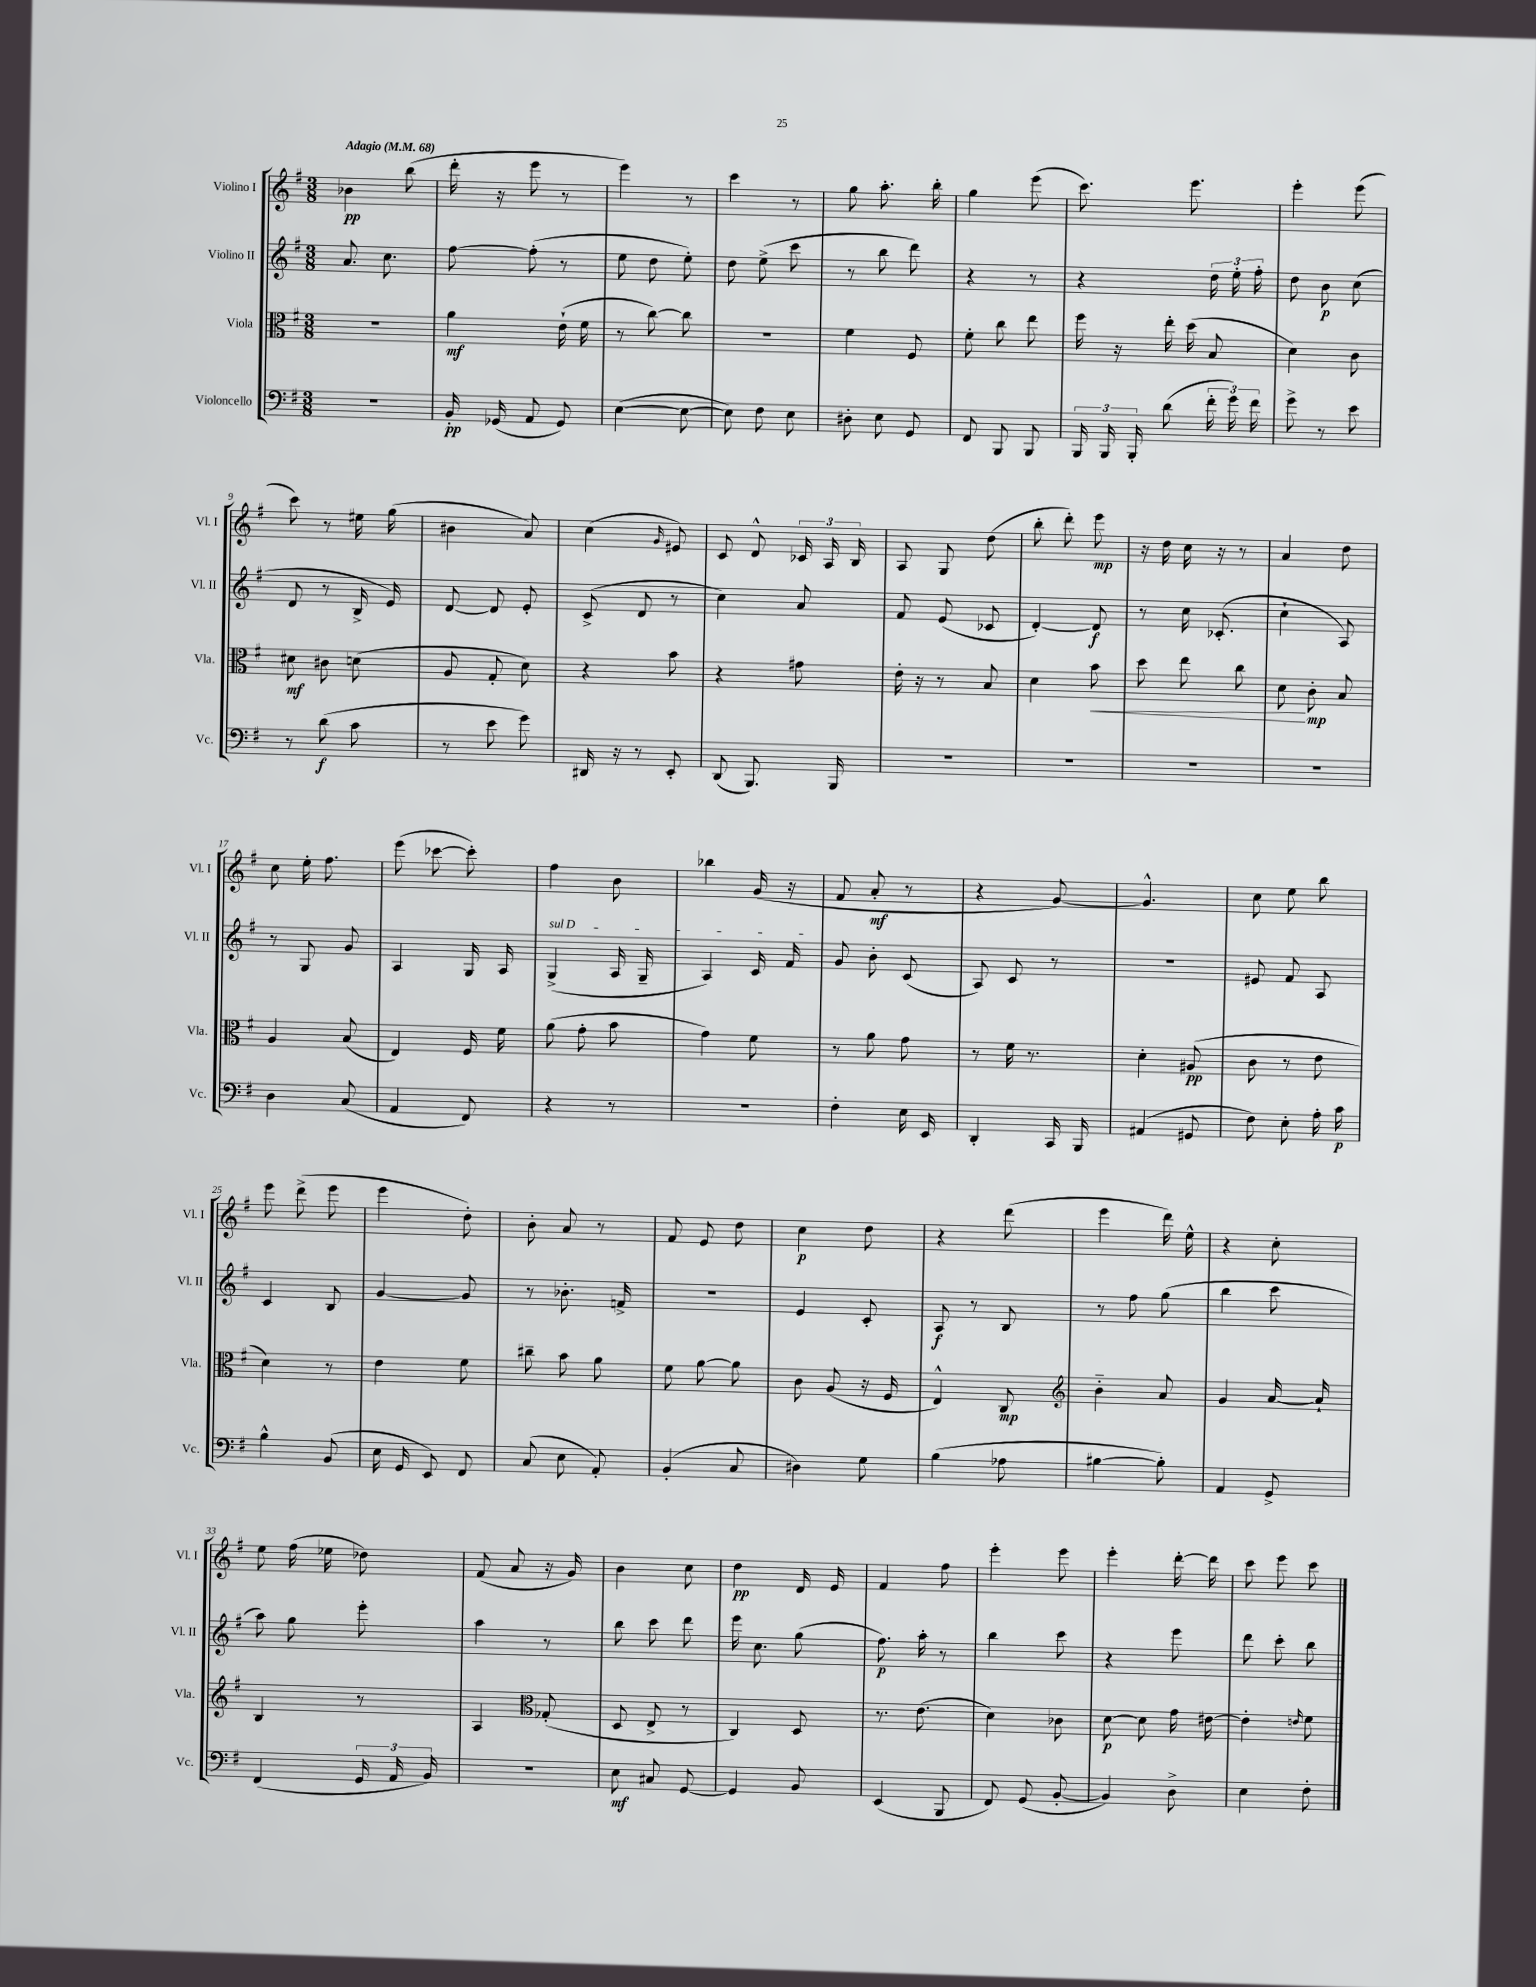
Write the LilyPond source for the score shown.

<<
\new StaffGroup <<
\new Staff = "s0" \with { instrumentName = "Violino I" shortInstrumentName = "Vl. I" } {
    \clef treble \key g \major \numericTimeSignature \time 3/8 \tempo "Adagio" 4 = 68
    \autoBeamOff bes'4\pp b''8( |
    d'''16-. r16 e'''8 r8 |
    e'''4) r8 |
    c'''4 r8 |
    g''8 a''8.-. b''16-. |
    g''4 e'''8( |
    c'''8.) e'''8. |
    e'''4-. e'''8( |
    c'''8) r8 eis''16 g''16( |
    bis'4 a'8) |
    c''4( \grace { g'16 } eis'8) |
    c'8 d'8-^ \tuplet 3/2 { ces'16 a16 b16 } |
    a8 g8 d''8( |
    b''8-. d'''8-.) e'''8\mp |
    r16 d''16 c''16 r16 r8 |
    a'4 d''8 |
    c''8 e''16-. fis''8. |
    e'''8( ces'''8~ ces'''8-.) |
    fis''4 b'8 |
    bes''4 g'16( r16 |
    fis'8 a'8-.\mf r8 |
    r4 g'8~) |
    g'4.-^ |
    c''8 e''8 b''8 |
    e'''8 d'''8->( e'''8 |
    e'''4 d''8-.) |
    b'8-. a'8 r8 |
    fis'8 e'8 d''8 |
    c''4\p d''8 |
    r4 d'''8( |
    e'''4 d'''16) e''16-^ |
    r4 c''8-. |
    e''8 fis''16( ees''16 des''8) |
    fis'8( a'8 r16 g'16) |
    b'4 c''8 |
    d''4\pp d'16 e'16 |
    fis'4 fis''8 |
    e'''4-. e'''8 |
    e'''4-. d'''16~-. d'''16 |
    c'''8 e'''8 c'''8 \bar "|." |
}
\new Staff = "s1" \with { instrumentName = "Violino II" shortInstrumentName = "Vl. II" } {
    \clef treble \key g \major \numericTimeSignature \time 3/8
    \autoBeamOff a'8. c''8. |
    fis''8~ fis''8-.( r8 |
    e''8 d''8 e''8-.) |
    d''8 e''8->( c'''8 |
    r8 b''8 d'''8) |
    r4 r8 |
    r4 \tuplet 3/2 { d''16 e''16-. fis''16-. } |
    d''8 b'8\p c''8( |
    d'8 r8 b16-> e'16) |
    d'8~ d'8 e'8-. |
    c'8->( d'8 r8 |
    c''4) a'8 |
    fis'8 e'8( ces'8 |
    d'4~-.) d'8\f |
    r8 c''16 ces'8.-.( |
    c''4-! a8) |
    r8 g8 g'8 |
    a4 g16 a16 |
    \once \override TextSpanner.bound-details.left.text = \markup { \italic "sul D" } g4->\startTextSpan( a16 g16-- |
    a4) c'16 fis'16\stopTextSpan |
    g'8 b'8-. c'8( |
    a8) c'8 r8 |
    R4. |
    eis'8 fis'8 a8 |
    c'4 b8 |
    g'4~ g'8 |
    r8 bes'8.-. f'16-> |
    R4. |
    e'4 c'8-. |
    a8\f r8 b8 |
    r8 fis''8 g''8( |
    b''4 c'''8 |
    a''8) g''8 e'''8-. |
    a''4 r8 |
    b''8 c'''8 d'''8 |
    e'''16 c''8. g''8( |
    fis''8.\p) a''16-. r8 |
    b''4 c'''8 |
    r4 e'''8 |
    d'''8 c'''8-. b''8 \bar "|." |
}
\new Staff = "s2" \with { instrumentName = "Viola" shortInstrumentName = "Vla." } {
    \clef alto \key g \major \numericTimeSignature \time 3/8
    \autoBeamOff R4. |
    a'4\mf e'16-!( fis'16 |
    r8 c''8~) c''8 |
    R4. |
    fis'4 fis8 |
    fis'8-. c''8 e''8 |
    fis''16 r16 e''16-. d''16( b8 |
    d'4) c'8 |
    dis'8\mf cis'8 d'8( |
    a8 g8-. d'8) |
    r4 b'8 |
    r4 gis'8 |
    e'16-. r16 r8 b8 |
    d'4 b'8\< |
    d''8 e''8 c''8 |
    d'8\! c'8-.\mp b8 |
    a4 b8( |
    e4) fis16 fis'16 |
    a'8( g'8-. b'8 |
    g'4) fis'8 |
    r8 a'8 g'8 |
    r8 fis'16 r8. |
    d'4-. ais8\pp( |
    c'8 r8 e'8 |
    d'4) r8 |
    e'4 fis'8 |
    cis''8-- b'8 a'8 |
    fis'8 a'8~ a'8 |
    c'8 a8( r16 fis16 |
    e4-^) c8\mp |
    \clef treble b'4-_ a'8 |
    g'4 a'16~ a'16-! |
    b4 r8 |
    a4 \clef alto ges8-.( |
    d8 e8-> r8 |
    c4) d8 |
    r8. e'8.( |
    d'4) ces'8 |
    d'8~\p d'8 g'16 eis'16~ |
    eis'4-. \grace { e'16 } fis'8 \bar "|." |
}
\new Staff = "s3" \with { instrumentName = "Violoncello" shortInstrumentName = "Vc." } {
    \clef bass \key g \major \numericTimeSignature \time 3/8
    \autoBeamOff R4. |
    b,16-.\pp ges,16( a,8 ges,8) |
    e4~( e8~ |
    e8) fis8 e8 |
    dis8-. e8 g,8 |
    fis,8 b,,8 b,,8 |
    \tuplet 3/2 { b,,16 b,,16 b,,16-. } d'8( \tuplet 3/2 { fis'16-. g'16) fis'16 } |
    g'8-> r8 e'8 |
    r8 d'8\f( c'8 |
    r8 e'8 g'8) |
    dis,16 r16 r8 e,8-. |
    d,8( b,,8.) b,,16 |
    R4. |
    R4. |
    R4. |
    R4. |
    d4 c8( |
    a,4 fis,8) |
    r4 r8 |
    R4. |
    fis4-. e16 e,16 |
    d,4-. c,16 b,,16 |
    ais,4( gis,8 |
    fis8) e8-. a16-. c'16\p |
    b4-^ b,8( |
    e16 g,16 e,8) fis,8 |
    c8( e8 a,8-.) |
    b,4-.( c8 |
    dis4) g8 |
    b4( aes8 |
    bis4~ bis8-.) |
    a,4 g,8-> |
    fis,4( \tuplet 3/2 { g,16 a,16 b,16) } |
    R4. |
    e8\mf cis8 g,8~ |
    g,4 b,8 |
    e,4( b,,8 |
    fis,8) g,8( b,8~-. |
    b,4) d8-> |
    e4 fis8-. \bar "|." |
}
>>
>>
